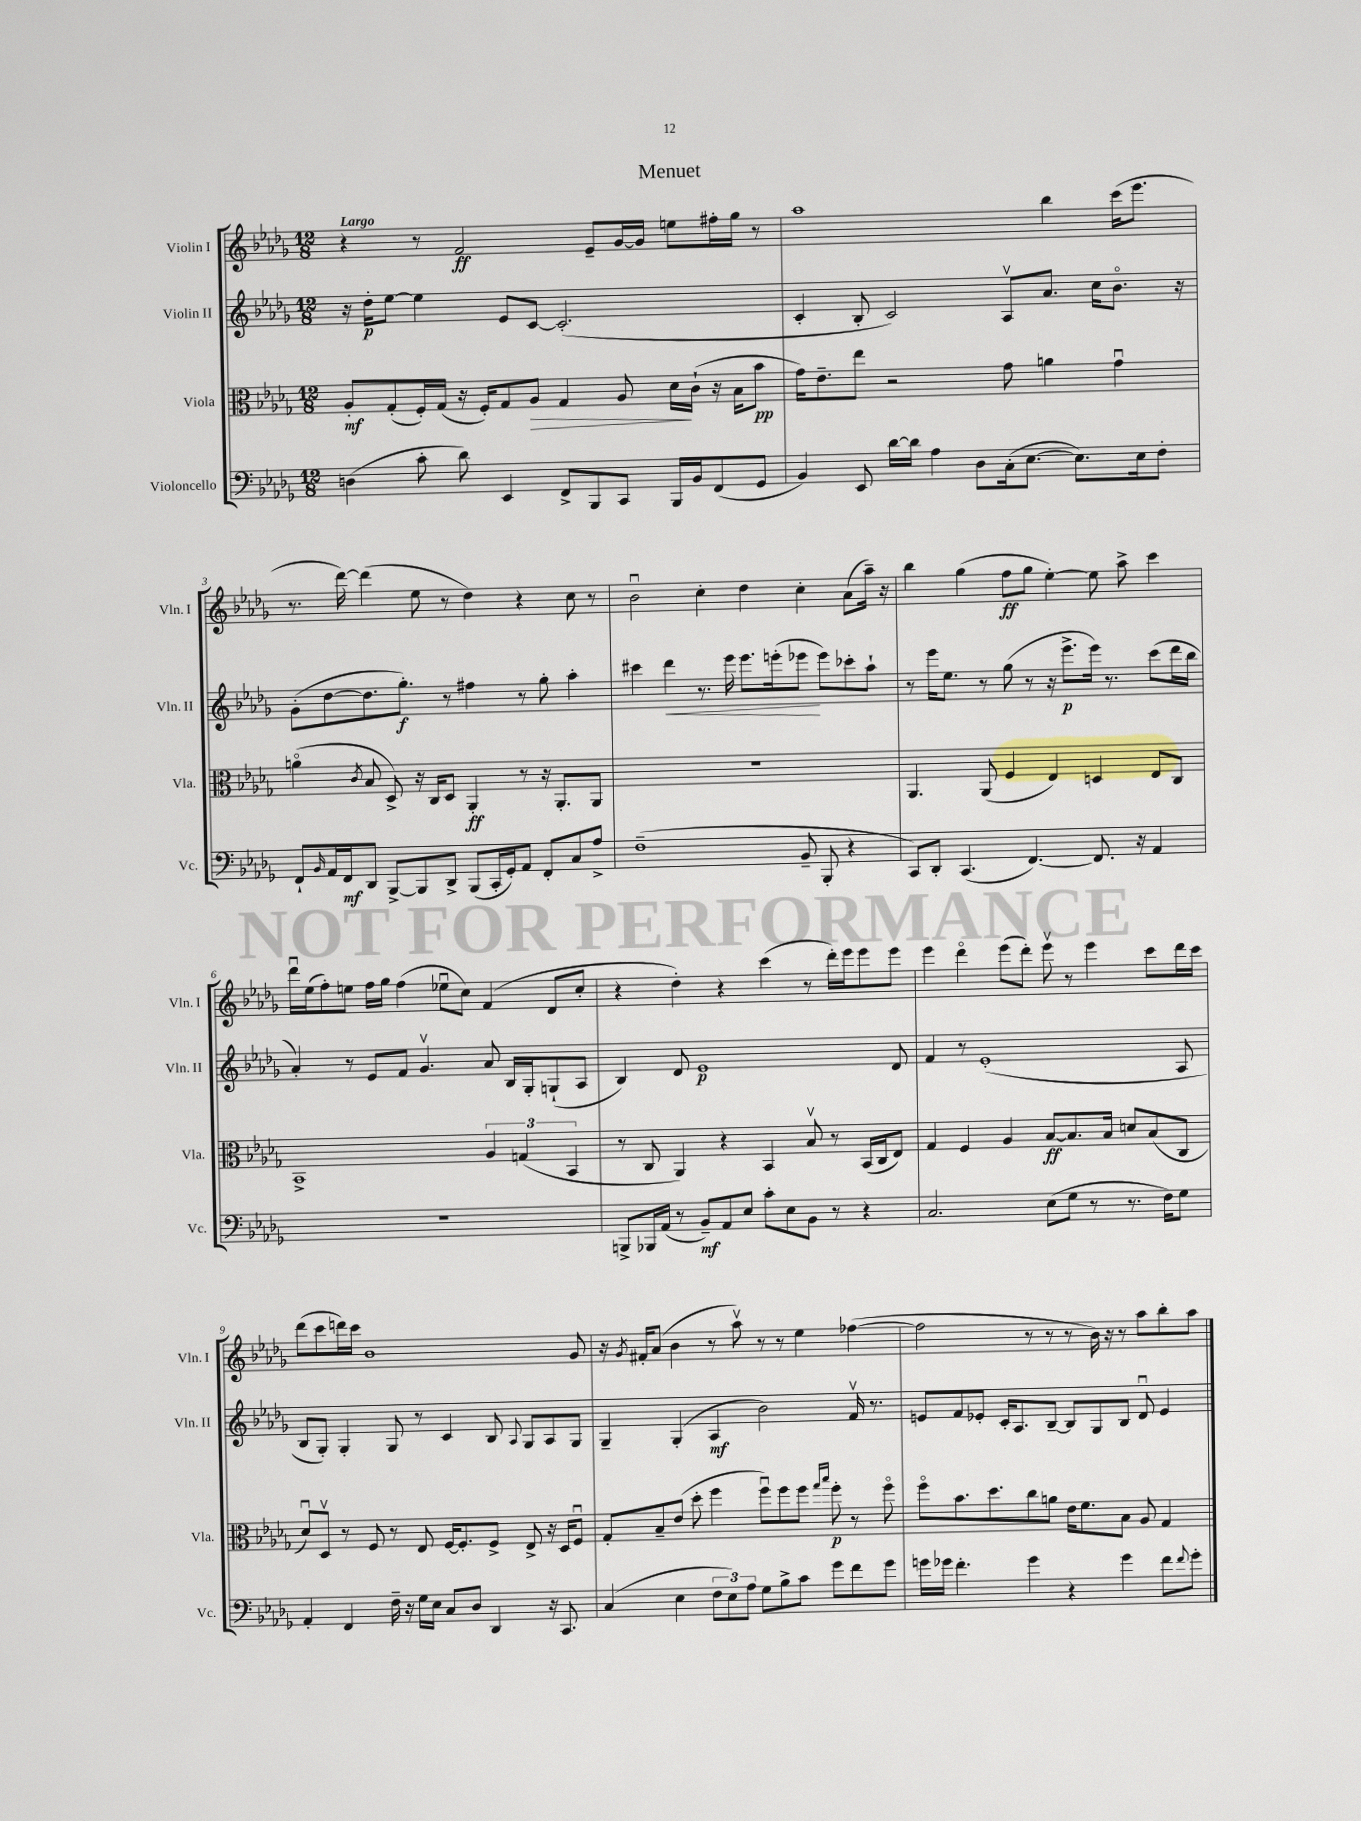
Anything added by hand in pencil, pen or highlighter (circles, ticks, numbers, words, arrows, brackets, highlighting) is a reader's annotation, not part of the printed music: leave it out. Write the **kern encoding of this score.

**kern	**kern	**kern	**kern
*staff4	*staff3	*staff2	*staff1
*clefF4	*clefC3	*clefG2	*clefG2
*k[b-e-a-d-g-]	*k[b-e-a-d-g-]	*k[b-e-a-d-g-]	*k[b-e-a-d-g-]
*M12/8	*M12/8	*M12/8	*M12/8
(4D	8A-'	16r	4r
.	.	16dd-'	.
.	(8G-'	[8ee-	.
8c'	16F')	4ee-]	8r
.	(16G-	.	.
8d-)	16r	.	2f
.	16F')	.	.
4EE-	8G-	8e-	.
.	8A-	[8c	.
8FF^	4G-	(2.c']	.
8BBB-	.	.	8e-~
8CC	8A-	.	[16g-
.	.	.	16g-]
16BBB-	16d-	.	8ee
16BB-	(16c`	.	.
(8FF	16r	.	16ff#'
.	16B-	.	16gg-
8GG-	8b-	.	8r
=	=	=	=
4BB-)	16g-)	4c'	1aa-
.	8.e-~	.	.
8EE-	8ee-	8B-'	.
[16d-	2r	2c)	.
16d-]	.	.	.
4A-	.	.	.
8D-	.	.	.
(16C'	8g-	8A-v	.
[8.E-	.	.	.
.	4a	8.a-	4bb-
8.E-])	.	.	.
.	.	16cc	.
.	4g-u	8.b-o	(16ccc
16E-	.	.	8.eee-
8F'	.	.	.
.	.	16r	.
=	=	=	=
8FF`	(4ao	(8g-'	8.r
16qqBB-	.	.	.
16AA-	.	[8dd-	.
16FF	.	.	[16ddd-)
.	8qc	.	.
8DD-	8B-	8.dd-]	(4ddd-]
[8BBB-^	8D-^)	.	.
.	.	8.gg-')	.
8BBB-]	16r	.	8ee-
.	16C	.	.
8DD-^	8D-	8r	8r
(8BBB-	4AA-'	4ff#	4dd-)
16CC'	.	.	.
16GG-')	.	.	.
8AA-	8r	8r	4r
8FF'	16r	8gg-'	.
.	8.AA-'	.	.
8C	.	4aa-'	8cc
8A-^	8AA-	.	8r
=	=	=	=
(1F~	1.r	4ccc#	2b-u
.	.	4ddd-	.
.	.	8.r	4cc'
.	.	16eee-	.
.	.	8.eee-	4dd-
.	.	(16eee'	.
8BB-~	.	8eee-	4cc'
8BBB-'	.	8eee-)	.
4r	.	8ccc-'	(8a-
.	.	8aa-`	16aa-~)
.	.	.	16r
=	=	=	=
8CC)	4.AA-	8r	4bb-
8DD-'	.	16eee-	.
.	.	8.ee-	.
(4.CC	.	.	(4gg-
.	(8AA-	8r	.
.	4F	(8gg-	8ff
[4.FF)	.	8r	8gg-
.	4E-)	16r	[4ee-')
.	.	8.eee-^	.
8.FF]	4D	16eee-)	8ee-]
.	.	8.r	.
.	.	.	8aa-^
16r	.	.	.
4AA-	8E-	(8ccc	4ccc
.	8C	16ddd-	.
.	.	16bb-	.
=	=	=	=
1.r	1BB-^	4a-')	16ddd-u
.	.	.	(16ee-
.	.	.	8ff')
.	.	8r	8ee
.	.	8e-	16ff
.	.	.	16gg-
.	.	8f	(4ff
.	.	4.g-v	.
.	.	.	8ee-u
.	.	.	8cc)
.	6A-	8a-	(4f
.	.	16B-	.
.	(6G	.	.
.	.	16G-'	.
.	.	(8G`	8d-
.	6BB-	.	.
.	.	8A-	8cc'
=	=	=	=
8BBB^	8r	4B-)	4r
16BBB-	8C	.	.
(16AA-	.	.	.
8r	4AA-)	8d-	4dd-')
8BB-~)	.	1e-	.
8AA-	4r	.	4r
8E-	.	.	.
8c'	4BB-	.	(4ccc
8E-	.	.	.
8BB-	8B-v	.	8r
8r	8r	.	16ddd-')
.	.	.	16eee-
4r	(16BB-	.	8eee-
.	16C	.	.
.	8E-)	8d-	8eee-
=	=	=	=
2.C	4G-	4f	4eee-
.	4F	8r	4ddd-o
.	.	(1e-'	.
.	4A-	.	(8eee-
.	.	.	8ddd-')
(8E-	[8B-	.	8eee-v
8G-	8.B-]	.	8r
8r	.	.	4eee-
.	16B-	.	.
8.r	8d	.	.
.	(8B-	.	8ccc
16F)	.	.	.
8G-	8C	8A-	16ddd-
.	.	.	16ccc
=	=	=	=
4AA-'	8d-u)	8B-	(8ddd-
.	8D-v	8G-')	8ccc
4FF	8r	4G-'	16ddd)
.	.	.	16ccc
.	8F	.	1b-
16F~	8r	8G-	.
16r	.	.	.
16G-	8E-	8r	.
16E-	.	.	.
8C	[16F	4c	.
.	8.F']	.	.
8D-	.	.	.
4DD-	8F^	8B-	.
.	.	8qqA-	.
.	8E-^	8G-	.
16r	16r	8A-	.
8.CC	16D-	.	.
.	8Fu	8G-	8g-
=	=	=	=
(4C	8G-'	4G-~	16r
.	.	.	8qg-
.	.	.	16f#'
.	8B-~	.	(8a-
4E-	(8e-	(4G-'	4b-
.	8dd-'	.	.
12F	4ff	4A-	8r
12E-)	.	.	.
.	.	.	8aa-v)
12A-	.	.	.
8G-	8ffu)	2b-)	8r
8B-^	8ff	.	8r
8c	8ff	.	4ee-
.	16qqgg-	.	.
.	16qqbb-	.	.
8g-	8ff'	.	.
8f	8r	16fv	([4ff-
.	.	8.r	.
8g-	8ffo	.	.
=	=	=	=
16g	8ffo	8e	2ff-]
16g-	.	.	.
4.f'	8.b-	8f	.
.	.	8e-'	.
.	8.dd-	.	.
.	.	16c'	.
.	.	8.A-	.
4g-	8cc	.	8r
.	8a	[8B-~	8r
4r	16e-	8B-]	8r
.	8.f	.	.
.	.	8G-	16b-)
.	.	.	16r
4g-	8B-	8B-	8r
.	8A-	8d-u	8aa-
8f	4G-	4e-	8bb-'
8qqf	.	.	.
8g-'	.	.	8aa-
==	==	==	==
*-	*-	*-	*-
